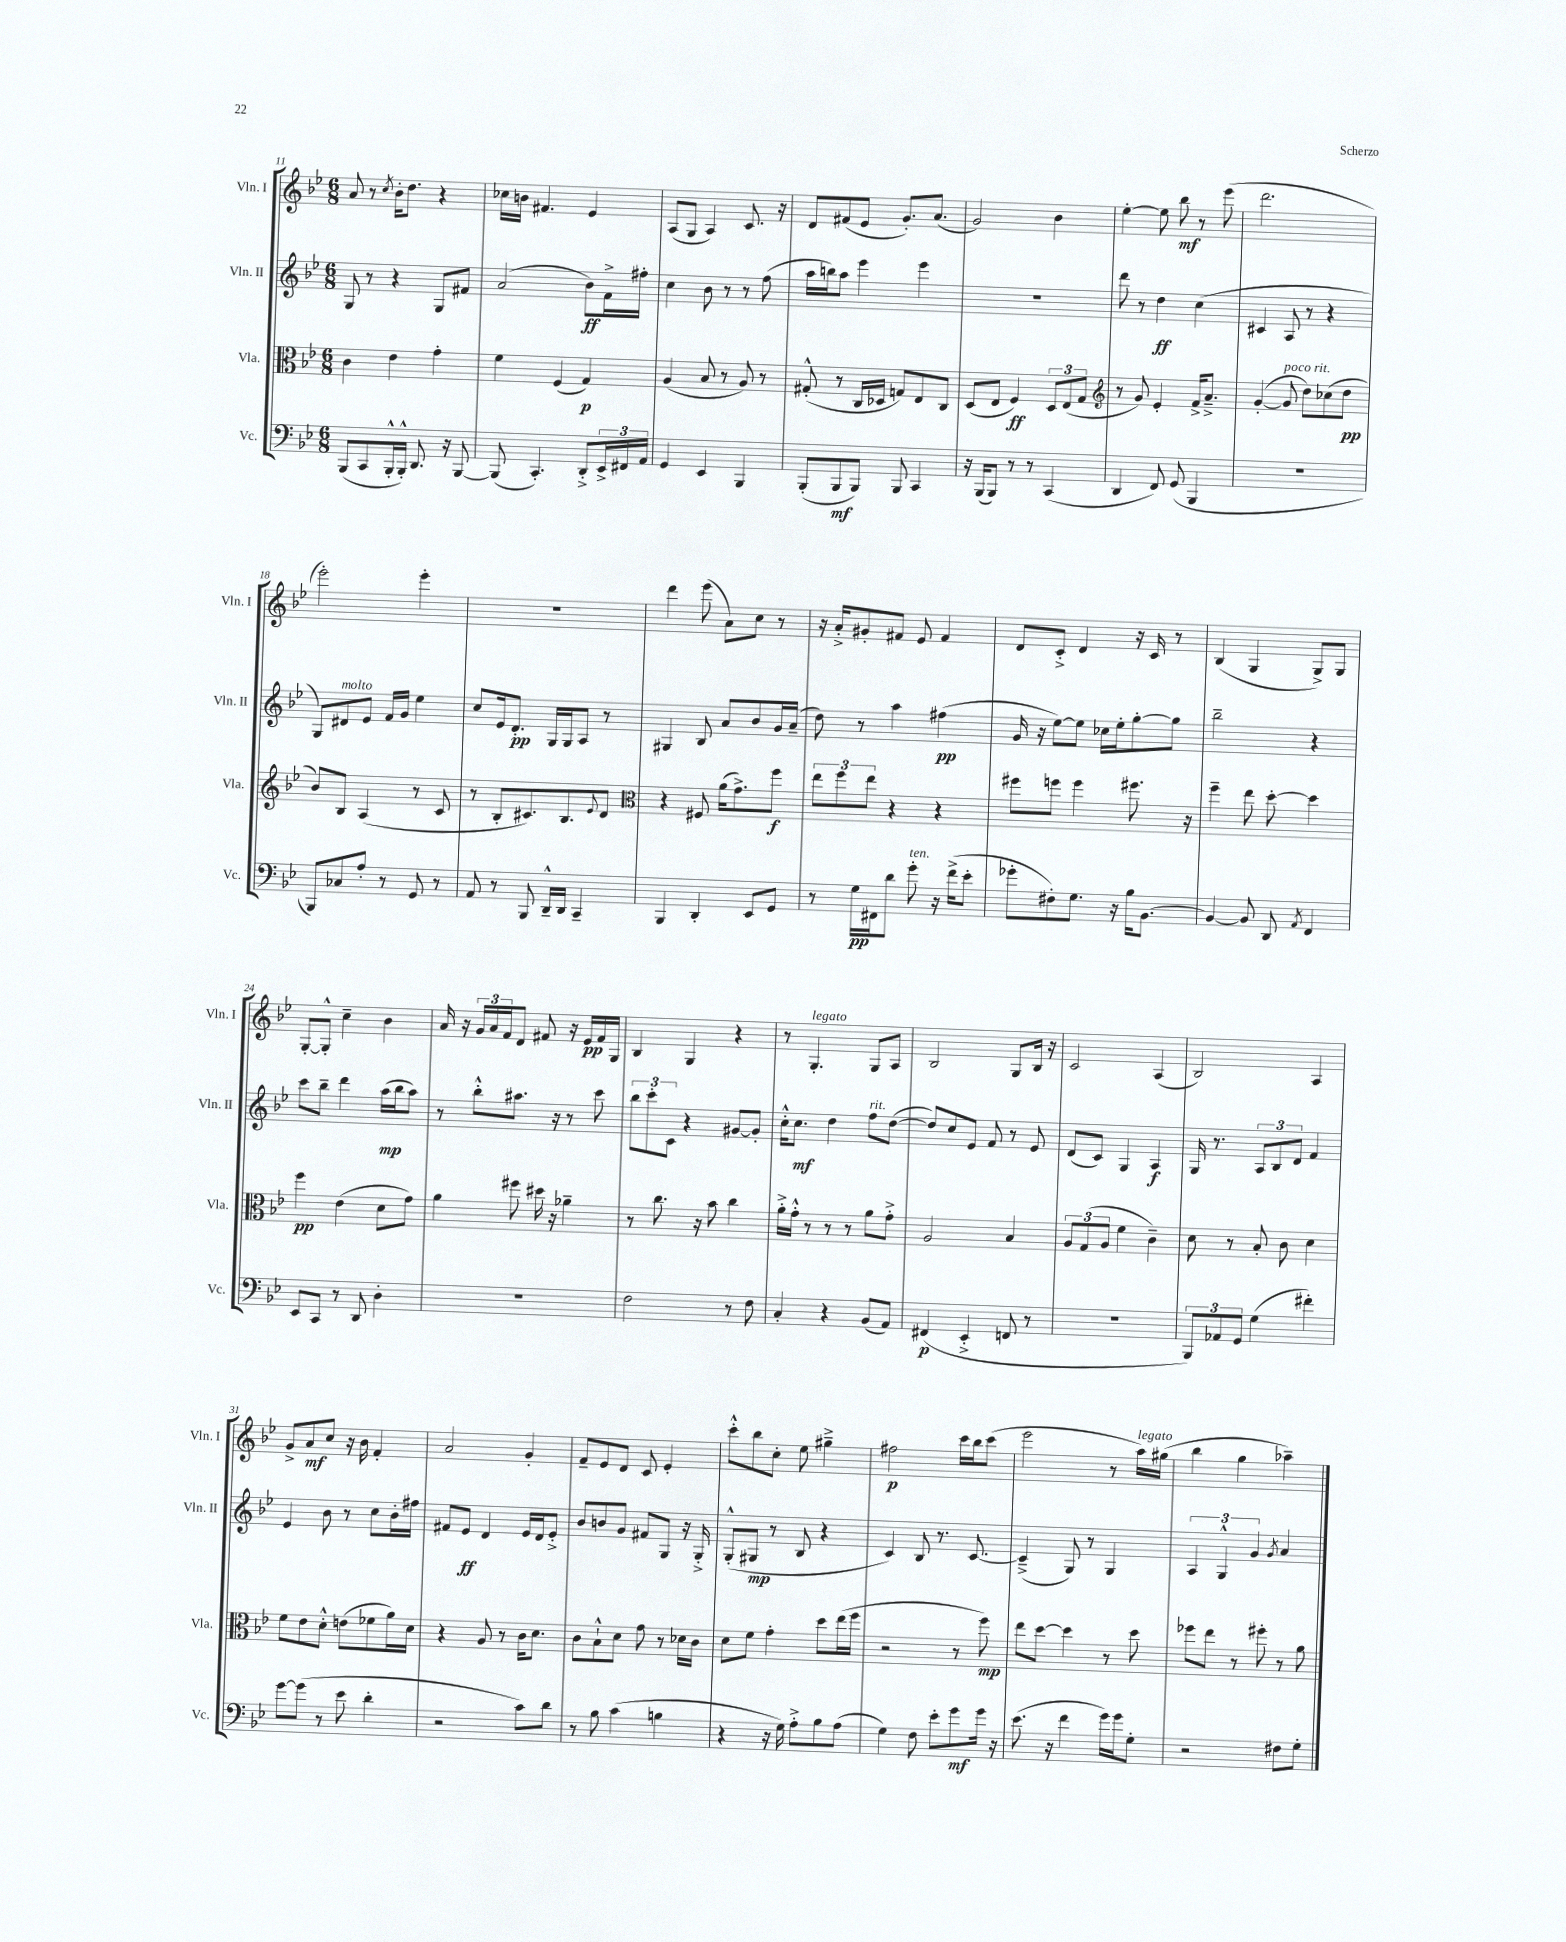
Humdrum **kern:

**kern	**dynam	**kern	**dynam	**kern	**dynam	**kern	**dynam
*part4	*part4	*part3	*part3	*part2	*part2	*part1	*part1
*staff4	*staff4	*staff3	*staff3	*staff2	*staff2	*staff1	*staff1
*I"Vc.	*	*I"Vla.	*	*I"Vln. II	*	*I"Vln. I	*
*I'Vc.	*	*I'Vla.	*	*I'Vln. II	*	*I'Vln. I	*
*clefF4	*	*clefC3	*	*clefG2	*	*clefG2	*
*k[b-e-]	*	*k[b-e-]	*	*k[b-e-]	*	*k[b-e-]	*
*M6/8	*	*M6/8	*	*M6/8	*	*M6/8	*
=11	=11	=11	=11	=11	=11	=11	=11
(8BBB-/L	.	4c\	.	8G/	.	8a/	.
8CC/	.	.	.	8r	.	8r	.
.	.	.	.	.	.	8qcc/	.
16BBB-'^^/L	.	4e-\	.	4r	.	16b-'\KL	.
16BBB-'^^/JJ)	.	.	.	.	.	8.dd\J	.
8.DD/	.	.	.	.	.	.	.
.	.	4g'\	.	8G/L	.	4r	.
16r	.	.	.	.	.	.	.
[8BBB-/	.	.	.	8f#X/J	.	.	.
=12	=12	=12	=12	=12	=12	=12	=12
(8BBB-/]	.	4f\	.	(2a/	.	16cc-X\LL	.
.	.	.	.	.	.	16bn\JJ	.
4.CC'/)	.	.	.	.	.	4.f#X/	.
.	.	(4F/	.	.	.	.	.
8DD'^/L	.	4G/)	p	8b-\L)	ff	4e-/	.
24EE-^/L	.	.	.	16f^\L	.	.	.
24FF#X/	.	.	.	.	.	.	.
.	.	.	.	16ff#X'\JJ	.	.	.
24AA/JJ	.	.	.	.	.	.	.
=13	=13	=13	=13	=13	=13	=13	=13
4GG/	.	(4A/	.	4cc\	.	(8A/L	.
.	.	.	.	.	.	8G/J	.
4EE-/	.	8B-/	.	8b-\	.	4A/)	.
.	.	8r	.	8r	.	.	.
4BBB-/	.	8A/)	.	8r	.	8.c/	.
.	.	8r	.	(8ff\	.	.	.
.	.	.	.	.	.	16r	.
=14	=14	=14	=14	=14	=14	=14	=14
(8BBB-'/L	.	(8G#X'^^/	.	16aa\LL	.	8d/L	.
.	.	.	.	16bbn\J)	.	.	.
8BBB-/	mf	8r	.	8aa\J	.	(8f#X/	.
8BBB-/J)	.	16C/LL	.	4eee-\	.	8e-/J	.
.	.	16D-X/JJ	.	.	.	.	.
8BBB-/	.	8Gn/L)	.	.	.	8.g'/L)	.
4CC/	.	8E-/	.	4eee-\	.	.	.
.	.	.	.	.	.	(8.a/J	.
.	.	8C/J	.	.	.	.	.
=15	=15	=15	=15	=15	=15	=15	=15
16r	.	(8D/L	.	2.r	.	2g/)	.
(16BBB-/KL	.	.	.	.	.	.	.
8BBB-/J)	.	8E-/J	.	.	.	.	.
8r	.	4F/)	ff	.	.	.	.
8r	.	.	.	.	.	.	.
(4CC/	.	12D/L	.	.	.	4b-\	.
.	.	(12E-/	.	.	.	.	.
.	.	12G/J	.	.	.	.	.
=16	=16	=16	=16	=16	=16	=16	=16
*	*	*clefG2	*	*	*	*	*
4DD/	.	8r	.	8ddd\	.	[4ee-'\	.
.	.	8g/)	.	8r	.	.	.
8FF/)	.	4e-'/	.	4dd\	ff	8ee-\]	.
(8GG/	.	.	.	.	.	8bb-\	mf
4BBB-/	.	16f^/KL	.	(4cc\	.	8r	.
.	.	8.a~^/J	.	.	.	.	.
.	.	.	.	.	.	(8eee-\	.
=17	=17	=17	=17	=17	=17	=17	=17
2.r	.	([4g'/	.	4c#X/	.	2.ddd\	.
!	!	!LO:TX:a:i:t=poco rit.	!	!	!	!	!
.	.	8g/]	.	8A/	.	.	.
.	.	8dd\L)	.	8r	.	.	.
.	.	(8cc-X\	.	4r	.	.	.
.	.	8dd\J	pp	.	.	.	.
!!LO:LB:g=z
=18	=18	=18	=18	=18	=18	=18	=18
8BBB-/L)	.	8b-/L)	.	8G/L)	.	2eee-'\)	.
!	!	!	!	!LO:TX:a:i:t=molto	!	!	!
8C-X/	.	8B-/J	.	8d#X/	.	.	.
8A'/J	.	(4A/	.	8e-/J	.	.	.
8r	.	.	.	16f/LL	.	.	.
.	.	.	.	16g/JJ	.	.	.
8GG/	.	8r	.	4ee-\	.	4eee-'\	.
8r	.	8c/	.	.	.	.	.
=19	=19	=19	=19	=19	=19	=19	=19
8AA/	.	8r	.	8cc/L	.	2.r	.
8r	.	8B-'/L	.	16e-/k	.	.	.
.	.	.	.	8.d'/J	pp	.	.
8BBB-/	.	8.c#X/)	.	.	.	.	.
16DD~^^/LL	.	.	.	16G/LL	.	.	.
16DD/JJ	.	8.B-/	.	16G/J	.	.	.
4CC~/	.	.	.	8A/J	.	.	.
.	.	8qqe-/	.	.	.	.	.
.	.	8d/J	.	8r	.	.	.
=20	=20	=20	=20	=20	=20	=20	=20
*	*	*clefC3	*	*	*	*	*
4BBB-/	.	4r	.	4G#X/	.	4ddd\	.
4DD'/	.	8F#X/	.	8B-/	.	(8eee-\	.
.	.	(16a\KL	.	8a/L	.	8a\L)	.
.	.	8.g^\)	.	.	.	.	.
8EE-/L	.	.	.	8b-/	.	8cc\J	.
8GG/J	.	8ff\J	f	16g/L	.	8r	.
.	.	.	.	(16a~/JJ	.	.	.
=21	=21	=21	=21	=21	=21	=21	=21
8r	.	12ee-\L	.	8dd\)	.	16r	.
.	.	.	.	.	.	16a'^/KL	.
.	.	12ff\	.	.	.	.	.
16G\LL	pp	.	.	8r	.	8g#X'/	.
.	.	12ee-\J	.	.	.	.	.
16FF#X\J	.	.	.	.	.	.	.
8d\J	.	4r	.	4aa\	.	8f#X/J	.
!LO:TX:a:i:t=ten.	!	!	!	!	!	!	!
8g'\	.	.	.	.	.	8e-/	.
16r	.	4r	.	(4ff#X\	pp	4f#/	.
(16f^\KL	.	.	.	.	.	.	.
8e-'\J	.	.	.	.	.	.	.
=22	=22	=22	=22	=22	=22	=22	=22
8g-X'\L	.	8ff#X\L	.	16g/	.	8d/L	.
.	.	.	.	16r	.	.	.
8F#X'\)	.	8ffn\J	.	[8ee-\L)	.	8c'^/J	.
8.G\J	.	4ff\	.	8ee-\J]	.	4d/	.
.	.	.	.	16cc-X\LL	.	.	.
16r	.	.	.	16ee-'\J	.	.	.
16B-\KL	.	8.ff#X\	.	[8gg'\	.	16r	.
[8.BB-\J	.	.	.	.	.	16c/	.
.	.	.	.	8gg\J]	.	8r	.
.	.	16r	.	.	.	.	.
=23	=23	=23	=23	=23	=23	=23	=23
4BB-/_	.	4ff~\	.	2bb-~\	.	(4B-/	.
8BB-/]	.	8ee-\	.	.	.	4G/	.
8DD/	.	[8dd'\	.	.	.	.	.
8qAA/	.	.	.	.	.	.	.
4FF/	.	4dd\]	.	4r	.	8G^/L)	.
.	.	.	.	.	.	8G/J	.
!!LO:LB:g=z
=24	=24	=24	=24	=24	=24	=24	=24
8EE-/L	.	4ff\	pp	8ccc\L	.	[8G'/L	.
8CC/J	.	.	.	8bb-~\J	.	8G'^^/J]	.
8r	.	(4e-\	.	4ddd\	.	4cc~\	.
8DD/	.	.	.	.	.	.	.
4D'\	.	8d\L	.	(16aa\LL	mp	4b-\	.
.	.	.	.	16bb-\J	.	.	.
.	.	8g\J)	.	8aa\J)	.	.	.
=25	=25	=25	=25	=25	=25	=25	=25
2.r	.	4a\	.	8r	.	16a/	.
.	.	.	.	.	.	16r	.
.	.	.	.	8bb-'^^\L	.	24g/LL	.
.	.	.	.	.	.	24a/	.
.	.	.	.	.	.	24f/J	.
.	.	8ff#X\	.	8.aa#X\J	.	8d/J	.
.	.	16dd#X\	.	.	.	8f#X/	.
.	.	16r	.	16r	.	.	.
.	.	4a-X~\	.	8r	.	16r	.
.	.	.	.	.	.	16e-/LL	pp
.	.	.	.	8ccc\	.	16f#/	.
.	.	.	.	.	.	16G/JJ	.
=26	=26	=26	=26	=26	=26	=26	=26
2F\	.	8r	.	12bb-\L	.	4B-/	.
.	.	.	.	12ccc'\	.	.	.
.	.	8.cc\	.	.	.	.	.
.	.	.	.	12c\J	.	.	.
.	.	.	.	4r	.	4G/	.
.	.	16r	.	.	.	.	.
.	.	8b-\	.	.	.	.	.
8r	.	4cc\	.	[8g#X/L	.	4r	.
8F\	.	.	.	8g#'/J]	.	.	.
=27	=27	=27	=27	=27	=27	=27	=27
4C'/	.	16a'^\LL	.	16cc'^^\KL	.	8r	.
.	.	16g'^^\JJ	.	8.cc\J	mf	.	.
!	!	!	!	!	!	!LO:TX:a:i:t=legato	!
.	.	8r	.	.	.	4.G'/	.
4r	.	8r	.	4dd\	.	.	.
.	.	8r	.	.	.	.	.
!	!	!	!	!LO:TX:a:i:t=rit.	!	!	!
(8BB-/L	.	8a\L	.	8ff\L	.	8G/L	.
8AA/J)	.	8g'^\J	.	([8dd\J	.	8A/J	.
=28	=28	=28	=28	=28	=28	=28	=28
(4FF#X/	p	2A/	.	8dd/L])	.	2B-/	.
.	.	.	.	8cc/	.	.	.
4EE-'^/	.	.	.	8e-/J	.	.	.
.	.	.	.	8f/	.	.	.
8FFn/	.	4B-/	.	8r	.	8G/L	.
8r	.	.	.	8e-/	.	16B-/Jk	.
.	.	.	.	.	.	16r	.
=29	=29	=29	=29	=29	=29	=29	=29
2.r	.	12A/L	.	(8d/L	.	2c/	.
.	.	(12G/	.	.	.	.	.
.	.	.	.	8c/J)	.	.	.
.	.	12A/J	.	.	.	.	.
.	.	4f\	.	4G/	.	.	.
.	.	4c~\)	.	4A/	f	(4A/	.
=30	=30	=30	=30	=30	=30	=30	=30
12BBB-/L)	.	8d\	.	16G/	.	2B-/)	.
.	.	.	.	8.r	.	.	.
12AA-X/	.	.	.	.	.	.	.
.	.	8r	.	.	.	.	.
12GG/J	.	.	.	.	.	.	.
(4G\	.	8B-'/	.	12A/L	.	.	.
.	.	.	.	12B-/	.	.	.
.	.	8c\	.	.	.	.	.
.	.	.	.	12d/J	.	.	.
4f#X'\)	.	4d\	.	4f/	.	4A/	.
!!LO:LB:g=z
=31	=31	=31	=31	=31	=31	=31	=31
[8g\L	.	8f\L	.	4e-/	.	8g^/L	.
(8g\J]	.	8e-\	.	.	.	8a/	mf
8r	.	8d'^^\J	.	8b-\	.	8cc/J	.
8e-\	.	(8en\L	.	8r	.	16r	.
.	.	.	.	.	.	16b-\	.
4d'\	.	8f-X\	.	8cc\L	.	4f'/	.
.	.	16a\L)	.	16b-'\L	.	.	.
.	.	16d\JJ	.	16ff#X\JJ	.	.	.
=32	=32	=32	=32	=32	=32	=32	=32
2r	.	4r	.	8f#X/L	.	2a/	.
.	.	.	.	8e-/J	ff	.	.
.	.	8A/	.	4d/	.	.	.
.	.	8r	.	.	.	.	.
8c\L)	.	16c\KL	.	16e-/LL	.	4g'/	.
.	.	8.d\J	.	16d/J	.	.	.
8d\J	.	.	.	8e-'^/J	.	.	.
=33	=33	=33	=33	=33	=33	=33	=33
8r	.	8c\L	.	8b-/L	.	8f~/L	.
8B-\	.	8B-`^^\	.	8bn/	.	8e-/	.
(4c\	.	8d\J	.	8g/J	.	8d/J	.
.	.	8g\	.	8f#X/L	.	8c/	.
4Bn\	.	8r	.	8G/J	.	4e-'/	.
.	.	16d-X\LL	.	16r	.	.	.
.	.	16c\JJ	.	16G'^/	.	.	.
=34	=34	=34	=34	=34	=34	=34	=34
4r	.	8d\L	.	(8G'^^/L	.	8ccc'^^\L	.
.	.	8f\J	.	8G#X/J	mp	8bb-\	.
16r	.	4g'\	.	8r	.	8cc'\J	.
16G\)	.	.	.	.	.	.	.
8A'^\L	.	.	.	8B-/	.	8ee-\	.
8B-\	.	8dd\L	.	4r	.	4gg#X~^\	.
(8A\J	.	(16ee-\L	.	.	.	.	.
.	.	16ff\JJ	.	.	.	.	.
=35	=35	=35	=35	=35	=35	=35	=35
4G\)	.	2r	.	4c/)	.	2ff#X\	p
8F\	.	.	.	8B-/	.	.	.
8e-'\L	.	.	.	8.r	.	.	.
8g\	mf	8r	.	.	.	16ccc\LL	.
.	.	.	.	[8.c/	.	16bb-\J	.
16g\Jk	.	8ff\)	mp	.	.	(8ccc\J	.
16r	.	.	.	.	.	.	.
=36	=36	=36	=36	=36	=36	=36	=36
(8.e-\	.	8ee-\L	.	(4c~^/]	.	2eee-\	.
.	.	[8dd\J	.	.	.	.	.
16r	.	.	.	.	.	.	.
4f\	.	4dd\]	.	8G/)	.	.	.
.	.	.	.	8r	.	.	.
16g\LL)	.	8r	.	4G/	.	8r	.
16g\J	.	.	.	.	.	.	.
!	!	!	!	!	!	!LO:TX:a:i:t=legato	!
8G'\J	.	8dd\	.	.	.	16aa\LL)	.
.	.	.	.	.	.	(16gg#X\JJ	.
=37	=37	=37	=37	=37	=37	=37	=37
2r	.	8ff-X\L	.	6A/	.	4bb-\	.
.	.	8ee-\J	.	.	.	.	.
.	.	.	.	6G^^/	.	.	.
.	.	8r	.	.	.	4gg\	.
.	.	.	.	6g/	.	.	.
.	.	8ff#X'\	.	.	.	.	.
.	.	.	.	8qg/	.	.	.
8F#X\L	.	8r	.	4a/	.	4aa-X~\)	.
8G'\J	.	8a\	.	.	.	.	.
==	==	==	==	==	==	==	==
*-	*-	*-	*-	*-	*-	*-	*-
